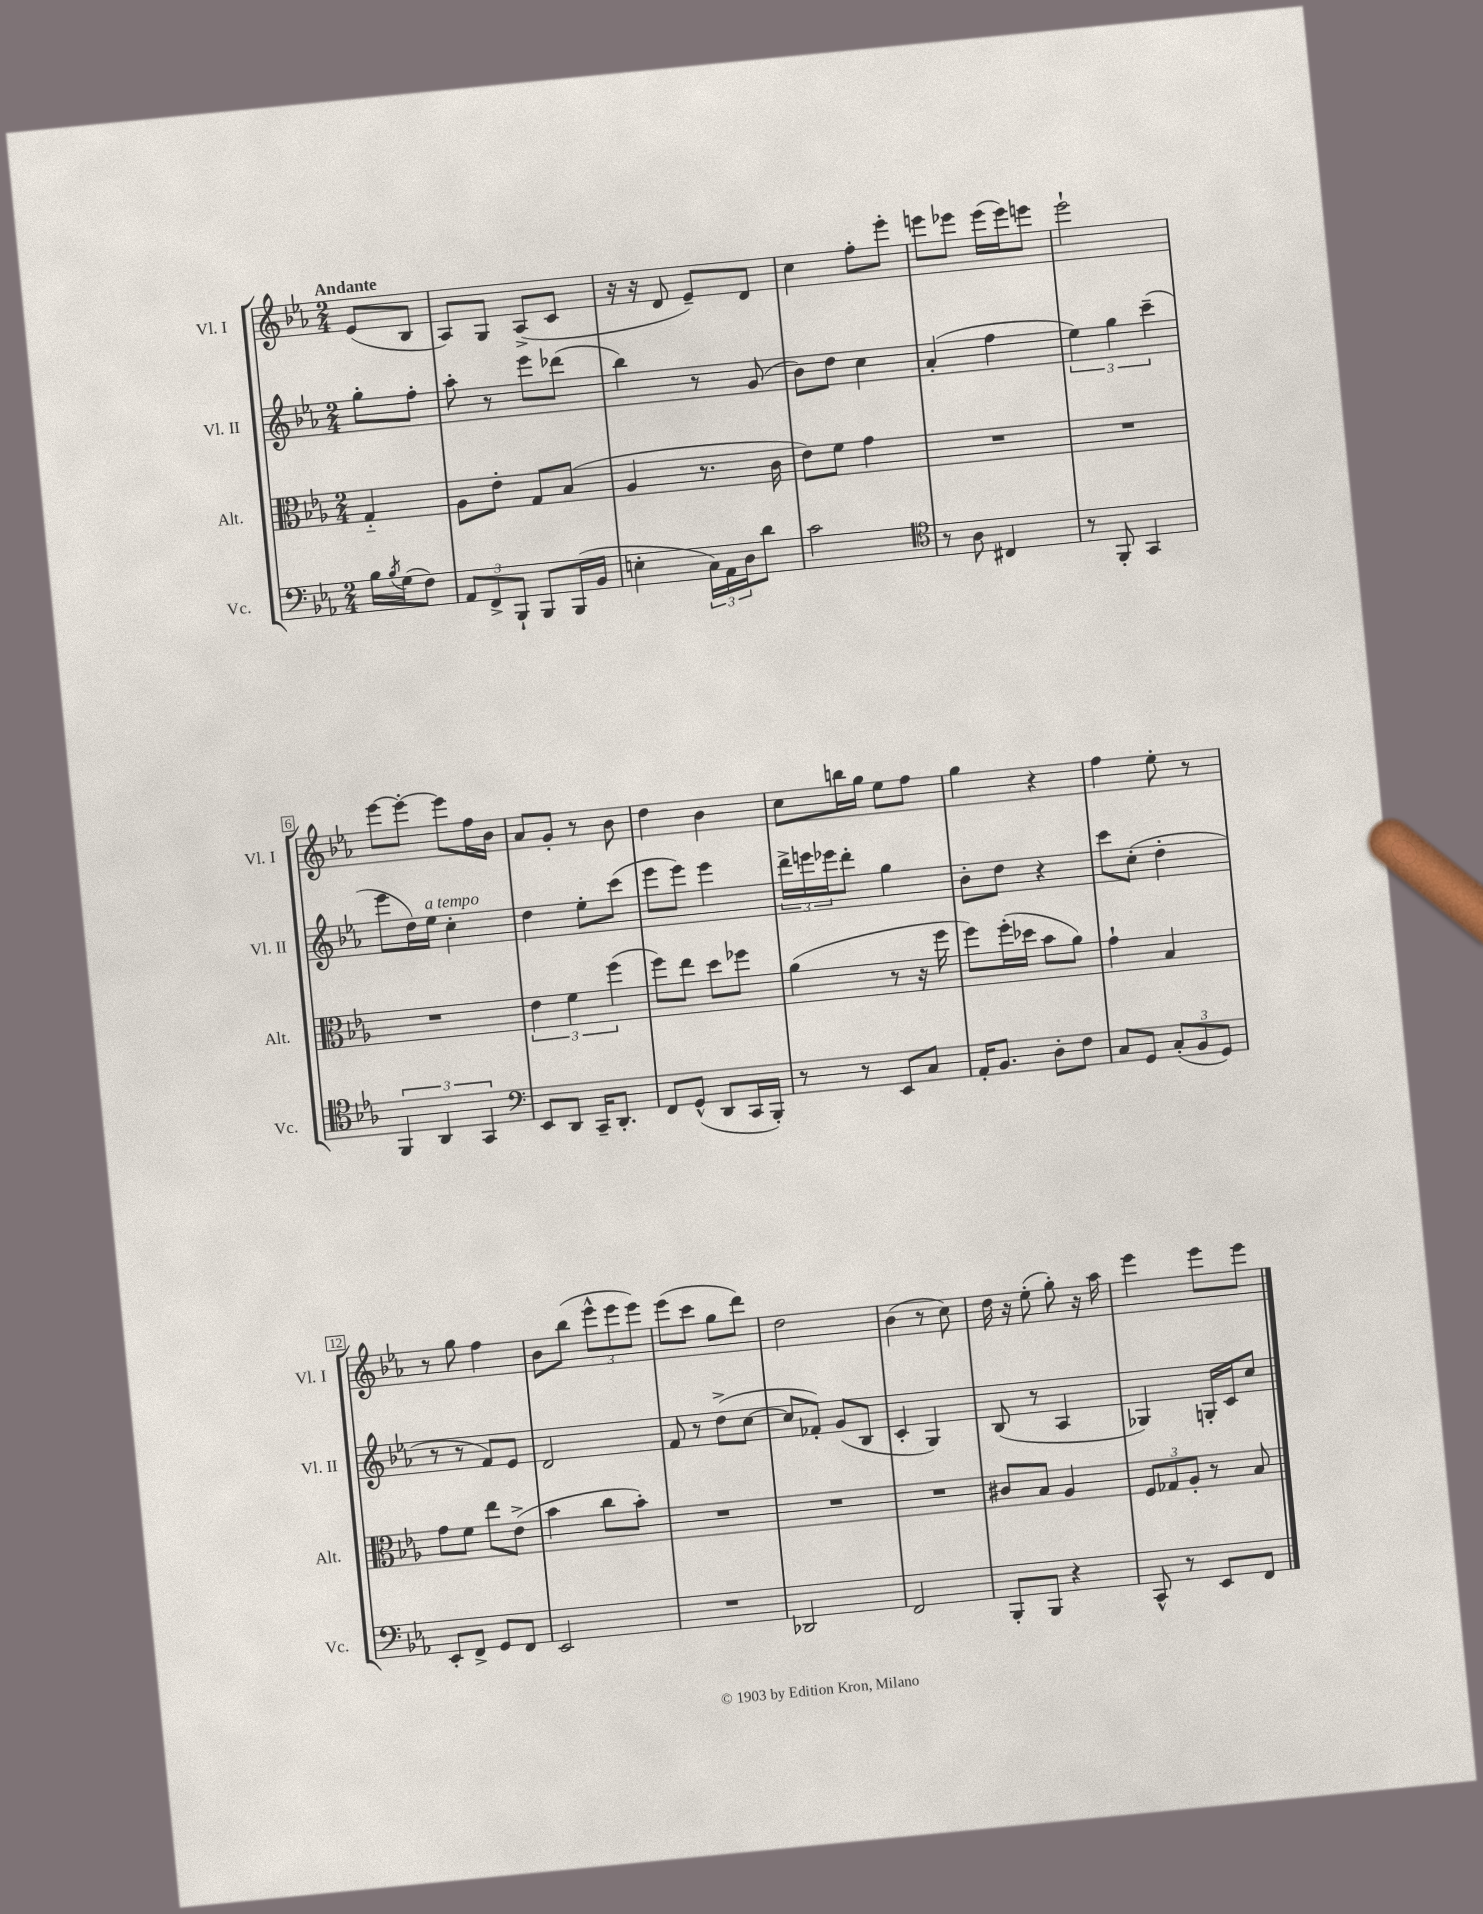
<<
\new StaffGroup <<
\new Staff = "s0" \with { instrumentName = "Vl. I" shortInstrumentName = "Vl. I" } {
    \clef treble \key ees \major \numericTimeSignature \time 2/4 \partial 4 \tempo "Andante"
    ees'8( bes8 |
    aes8) g8 aes8->( c'8 |
    r16 r16 d'8 ees'8--) d'8 |
    c''4 f''8-. ees'''8-. |
    e'''8 ees'''8 ees'''16( ees'''16) e'''8 |
    ees'''2-! |
    ees'''8~ ees'''8~-. ees'''8 f''16 bes'16 |
    aes'8 g'8-. r8 bes'8 |
    d''4 bes'4 |
    c''8 b''16 g''16 ees''8 f''8 |
    g''4 r4 |
    f''4 ees''8-. r8 |
    r8 g''8 f''4 |
    bes'8 bes''8( \tuplet 3/2 { ees'''8-^ ees'''8 ees'''8) } |
    ees'''8( c'''8 g''8 d'''8) |
    d''2 |
    bes'4( r8 c''8) |
    d''16 r16 ees''8-.( g''8-.) r16 aes''16 |
    ees'''4 ees'''8 ees'''8 \bar "|." |
}
\new Staff = "s1" \with { instrumentName = "Vl. II" shortInstrumentName = "Vl. II" } {
    \clef treble \key ees \major \numericTimeSignature \time 2/4 \partial 4
    g''8-. f''8-. |
    aes''8-. r8 ees'''8 des'''8( |
    bes''4) r8 g'8( |
    bes'8) d''8 c''4 |
    aes'4-.( f''4 |
    \tuplet 3/2 { ees''4) g''4 c'''4--( } |
    ees'''8 d''16) ees''16^\markup { \italic "a tempo" } c''4-. |
    d''4 ees''8-. c'''8( |
    ees'''8 ees'''8) ees'''4 |
    \tuplet 3/2 { d'''16-> e'''16 ees'''16 } d'''8-. g''4 |
    bes'8-. d''8 r4 |
    c'''8 c''8-.( d''4-. |
    r8 r8 f'8) ees'8 |
    d'2 |
    f'8 r8 d''8->( c''8~ |
    c''8 fes'8-.) g'8( bes8 |
    c'4-. g4) |
    bes8( r8 aes4 |
    ges4) g16-. c'16 c''8 \bar "|." |
}
\new Staff = "s2" \with { instrumentName = "Alt." shortInstrumentName = "Alt." } {
    \clef alto \key ees \major \numericTimeSignature \time 2/4 \partial 4
    g4-_ |
    aes8 ees'8-. g8 bes8( |
    aes4 r8. c'16 |
    ees'8) f'8 g'4 |
    R2 |
    R2 |
    R2 |
    \tuplet 3/2 { ees'4 f'4 f''4( } |
    f''8) ees''8 d''8 fes''8 |
    aes'4( r8 r16 f''16 |
    f''8) f''16-.( des''16 bes'8 aes'8) |
    g'4-! bes4 |
    g'8 f'8 ees''8 ees'8->( |
    bes'4 c''8 bes'8-.) |
    R2 |
    R2 |
    R2 |
    cis'8 bes8 aes4 |
    \tuplet 3/2 { f8 ges8 aes8-. } r8 bes8 \bar "|." |
}
\new Staff = "s3" \with { instrumentName = "Vc." shortInstrumentName = "Vc." } {
    \clef bass \key ees \major \numericTimeSignature \time 2/4 \partial 4
    bes16 \acciaccatura { bes8 } g16( f8) |
    \tuplet 3/2 { aes,8 f,8-> bes,,8-! } bes,,8 bes,,16( bes,16 |
    e4-. \tuplet 3/2 { c16) aes,16 d16 } d'8 |
    c'2 |
    \clef tenor r8 aes8 cis4 |
    r8 f,8-. g,4 |
    \tuplet 3/2 { f,4 aes,4 g,4 } |
    \clef bass ees,8 d,8 c,16-- d,8.-. |
    f,8 g,8-^( d,8 c,16 bes,,16-.) |
    r8 r8 ees,8 c8 |
    aes,16-. bes,8. d8-. f8 |
    c8 g,8 \tuplet 3/2 { c8-.( bes,8 g,8) } |
    ees,8-. f,8-> g,8 f,8 |
    ees,2 |
    R2 |
    des,2 |
    f,2 |
    bes,,8-. bes,,8 r4 |
    c,8-^ r8 ees,8 f,8 \bar "|." |
}
>>
>>
\layout { \context { \Score \override BarNumber.stencil = #(make-stencil-boxer 0.1 0.3 ly:text-interface::print) } }
